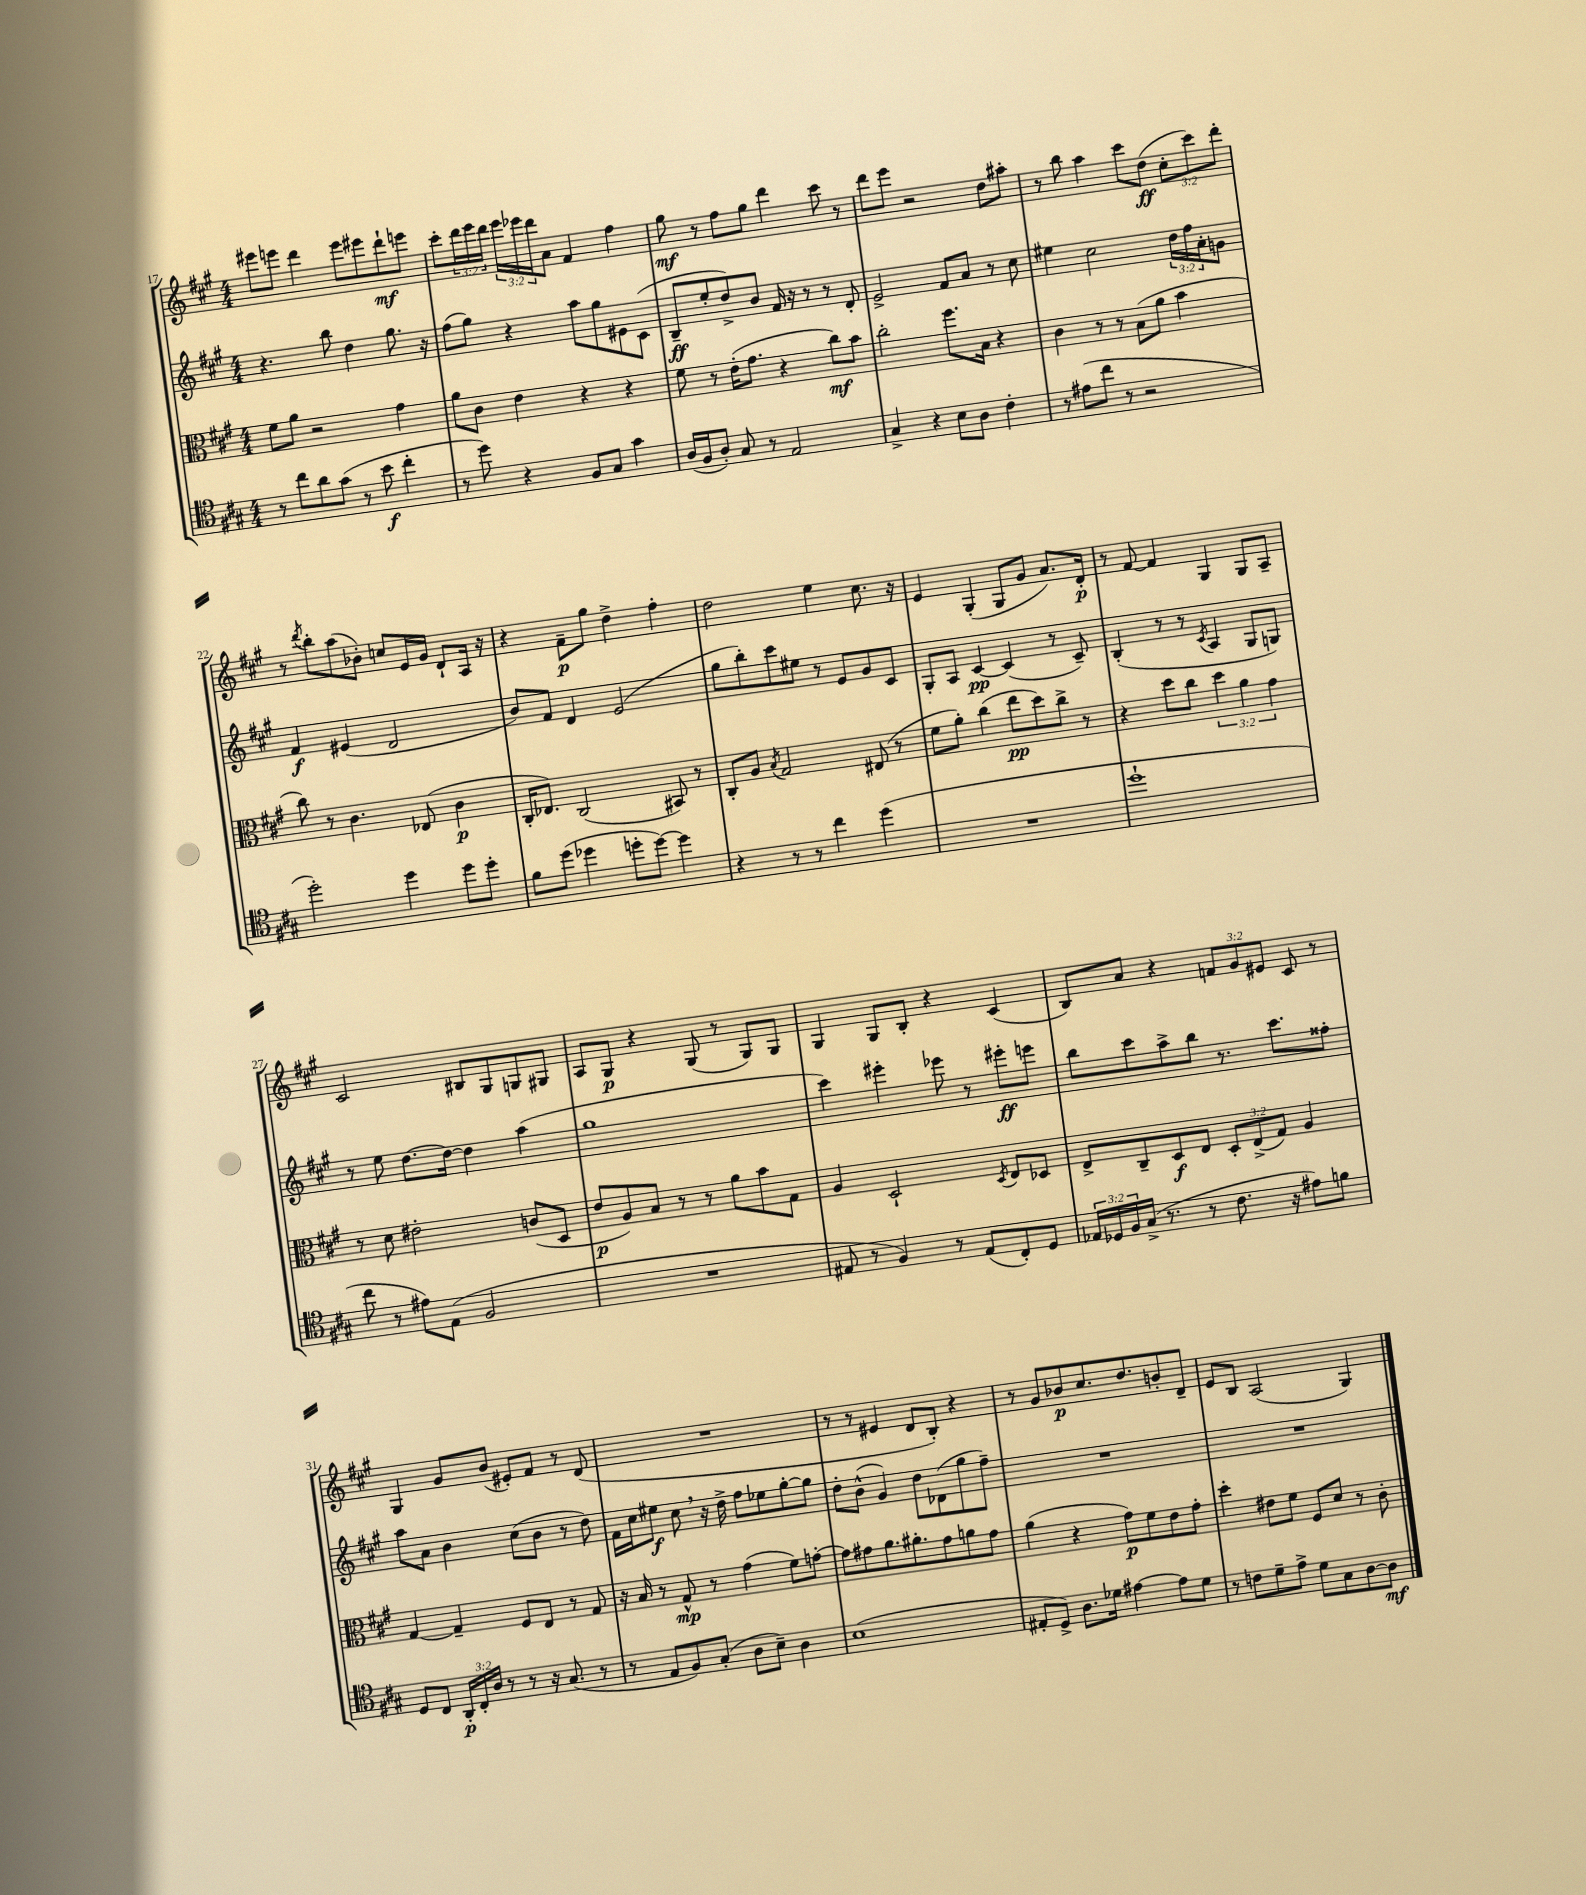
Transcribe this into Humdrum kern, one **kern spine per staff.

**kern	**dynam	**kern	**dynam	**kern	**dynam	**kern	**dynam
*part4	*part4	*part3	*part3	*part2	*part2	*part1	*part1
*staff4	*staff4	*staff3	*staff3	*staff2	*staff2	*staff1	*staff1
*clefC4	*	*clefC3	*	*clefG2	*	*clefG2	*
*k[f#c#g#]	*	*k[f#c#g#]	*	*k[f#c#g#]	*	*k[f#c#g#]	*
*M4/4	*	*M4/4	*	*M4/4	*	*M4/4	*
=17	=17	=17	=17	=17	=17	=17	=17
8r	.	8f#\L	.	4.r	.	8eee#X\L	.
8cc#\L	.	8a\J	.	.	.	8eeen\J	.
8a\	.	2r	.	.	.	4ddd\	.
(8g#\J	.	.	.	8bb\	.	.	.
8r	.	.	.	4dd\	.	8eee\L	.
8b\	f	.	.	.	.	8eee#X\	.
4cc#'\	.	4g#\	.	8.gg#\	.	8ddd`\	mf
.	.	.	.	.	.	8eeen\J	.
.	.	.	.	16r	.	.	.
=18	=18	=18	=18	=18	=18	=18	=18
8r	.	8a\L	.	(8ff#\L	.	8ccc#'\L	.
8dd\)	.	8c#\J	.	8gg#\J)	.	24ddd\L	.
.	.	.	.	.	.	24eee\	.
.	.	.	.	.	.	24ddd\JJ	.
4r	.	4e\	.	4r	.	24eee\LL	.
.	.	.	.	.	.	24eee-X\	.
.	.	.	.	.	.	24ddd\J	.
.	.	.	.	.	.	8a\J	.
8F#/L	.	4r	.	8aa\L	.	4f#/	.
8G#/J	.	.	.	8gg#\	.	.	.
4g#\	.	4r	.	8e#X\	.	4ff#\	.
.	.	.	.	(8c#\J	.	.	.
=19	=19	=19	=19	=19	=19	=19	=19
(16A/LL	.	8f#\	.	8B~/L	ff	8gg#\	mf
16F#/J	.	.	.	.	.	.	.
8A'/J)	.	8r	.	8ee'/	.	8r	.
8G#/	.	(16e'\KL	.	8dd^/)	.	8ff#\L	.
.	.	8.g#\J	.	.	.	.	.
8r	.	.	.	8b/J	.	8gg#\J	.
2E/	.	4r	.	16f#/	.	4ddd\	.
.	.	.	.	16r	.	.	.
.	.	.	.	8r	.	.	.
.	.	8cc#\L)	mf	8r	.	8ccc#\	.
.	.	8b\J	.	8d'/	.	8r	.
=20	=20	=20	=20	=20	=20	=20	=20
4G#^/	.	2cc#'\	.	2e^/	.	8ddd\L	.
.	.	.	.	.	.	8eee\J	.
4r	.	.	.	.	.	2r	.
8B\L	.	8.ff#\L	.	8f#/L	.	.	.
8A\J	.	.	.	8a/J	.	.	.
.	.	16B\Jk	.	.	.	.	.
4c#'\	.	4r	.	8r	.	8dd\L	.
.	.	.	.	8cc#\	.	8aa#X'\J	.
=21	=21	=21	=21	=21	=21	=21	=21
8r	.	4c#\	.	4ee#X\	.	8r	.
(8e#X\L	.	.	.	.	.	8bb\	.
8cc#\J	.	8r	.	2cc#\	.	4aa\	.
8r	.	8r	.	.	.	.	.
2r	.	(8B\L	.	.	.	8ccc#\L	.
.	.	8a\J	.	.	.	(8dd\J	ff
.	.	4b\	.	24dd\LL	.	12cc#'\L	.
.	.	.	.	24ff#\	.	.	.
.	.	.	.	24a'\J	.	12ccc#\)	.
.	.	.	.	8gn\J	.	.	.
.	.	.	.	.	.	12ddd'\J	.
!!LO:LB:g=z
=22	=22	=22	=22	=22	=22	=22	=22
2dd'\)	.	8cc#\)	.	4f#/	f	8r	.
.	.	.	.	.	.	8qddd/	.
.	.	8r	.	.	.	8bb'\L	.
.	.	4.c#\	.	(4e#X/	.	(8aa\	.
.	.	.	.	.	.	8b-X'\J)	.
4dd\	.	.	.	2d/	.	8ccn/L	.
.	.	(8E-X/	.	.	.	16e/L	.
.	.	.	.	.	.	16g#/JJ	.
8dd\L	.	4c#\	p	.	.	8d`/L	.
8dd'\J	.	.	.	.	.	16A/Jk	.
.	.	.	.	.	.	16r	.
=23	=23	=23	=23	=23	=23	=23	=23
8f#\L	.	16C#'/KL	.	8b/L)	.	4r	.
.	.	8.E-X/J)	.	.	.	.	.
(8dd\J	.	.	.	8f#/J	.	.	.
4dd-X\	.	(2C#/	.	4d/	.	8f#~\L	p
.	.	.	.	.	.	8gg#\J	.
8ddn'\L	.	.	.	(2e/	.	4dd^\	.
[8dd\J)	.	.	.	.	.	.	.
4dd\]	.	8BB#X/)	.	.	.	4ff#'\	.
.	.	8r	.	.	.	.	.
=24	=24	=24	=24	=24	=24	=24	=24
4r	.	8C#'/L	.	8gg#\L	.	2dd\	.
.	.	8A/J	.	8bb'\)	.	.	.
.	.	8qB/	.	.	.	.	.
8r	.	2G#/	.	8ccc#\	.	.	.
8r	.	.	.	8ee#X\J	.	.	.
4cc#\	.	.	.	8r	.	4ee\	.
.	.	.	.	8e/L	.	.	.
(4dd\	.	(8E#X/	.	8g#/	.	8.cc#\	.
.	.	8r	.	8c#/J	.	.	.
.	.	.	.	.	.	16r	.
=25	=25	=25	=25	=25	=25	=25	=25
1r	.	8f#\L	.	8G#'/L	.	4e/	.
.	.	8a'\J)	.	8A/J	.	.	.
.	.	(4cc#\	.	[4c#/	pp	(4G#'/	.
.	.	8ee\L	pp	(4c#/]	.	8G#/L	.
.	.	8dd\)	.	.	.	8g#/J	.
.	.	8cc#^\J	.	8r	.	8.a/L)	.
.	.	8r	.	8c#~/)	.	.	.
.	.	.	.	.	.	16d'/Jk	p
=26	=26	=26	=26	=26	=26	=26	=26
1dd`	.	4r	.	(4B'/	.	8r	.
.	.	.	.	.	.	[8f#/	.
.	.	8dd\L	.	8r	.	4f#/]	.
.	.	8cc#\J	.	8r	.	.	.
.	.	.	.	8qc#/	.	.	.
.	.	6dd\	.	4A/	.	4G#/	.
.	.	6a\	.	.	.	.	.
.	.	.	.	8G#/L	.	8G#/L	.
.	.	6g#\	.	.	.	.	.
.	.	.	.	8Gn/J)	.	8A~/J	.
!!LO:LB:g=z
=27	=27	=27	=27	=27	=27	=27	=27
8cc#\	.	8r	.	8r	.	2c#/	.
8r	.	8d\	.	8ee\	.	.	.
8e#X\L)	.	2e#X'\	.	[8.dd\L	.	.	.
(8E\J	.	.	.	.	.	.	.
.	.	.	.	16dd\Jk_	.	.	.
2F#/	.	.	.	4dd\]	.	8B#X/L	.
.	.	.	.	.	.	8G#/	.
.	.	(8cn/L	.	(4aa\	.	8Gn/	.
.	.	8D/J	.	.	.	8G#X/J	.
=28	=28	=28	=28	=28	=28	=28	=28
1r	.	8e/L	p	1gg#	.	8A/L	.
.	.	8A/)	.	.	.	8G#/J	p
.	.	8B/J	.	.	.	4r	.
.	.	8r	.	.	.	.	.
.	.	8r	.	.	.	(8G#/	.
.	.	8a\L	.	.	.	8r	.
.	.	8b\	.	.	.	8G#/L)	.
.	.	8G#\J	.	.	.	8G#/J	.
=29	=29	=29	=29	=29	=29	=29	=29
8E#X/	.	4A/	.	4ccc#\)	.	4G#/	.
8r	.	.	.	.	.	.	.
4F#/)	.	2D`/	.	4eee#X'\	.	8G#/L	.
.	.	.	.	.	.	8B'/J	.
8r	.	.	.	8eee-X\	.	4r	.
(8E#/L	.	.	.	8r	.	.	.
.	.	8qD/	.	.	.	.	.
8C#'/)	.	8E/L	.	8eee#X'\L	ff	(4c#/	.
8D/J	.	8D-X/J	.	8eeen\J	.	.	.
=30	=30	=30	=30	=30	=30	=30	=30
24E-X/LL	.	8E^/L	.	8bb\L	.	8B/L)	.
24D-X/	.	.	.	.	.	.	.
24F#/	.	.	.	.	.	.	.
(16G#^/JJ	.	8C#~/	.	8ccc#\	.	8a/J	.
8.r	.	.	.	.	.	.	.
.	.	8D/	f	8aa^\	.	4r	.
8r	.	8E/J	.	8bb\J	.	.	.
8.c#\	.	12D'/L	.	8.r	.	12fn/L	.
.	.	(12E^/	.	.	.	12g#/	.
.	.	12G#/J)	.	.	.	12e#X/J	.
16r	.	.	.	8.ccc#\L	.	.	.
8e#X\L)	.	4A/	.	.	.	8c#/	.
8fn\J	.	.	.	8ff##X'\J	.	8r	.
!!LO:LB:g=z
=31	=31	=31	=31	=31	=31	=31	=31
8D/L	.	[4G#/	.	8aa\L	.	4G#/	.
8C#/J	.	.	.	8a\J	.	.	.
24AA'/LL	p	4G#~/]	.	4b\	.	8g#/L	.
24C#'/	.	.	.	.	.	.	.
24A/JJ	.	.	.	.	.	.	.
8r	.	.	.	.	.	(8b/J	.
8r	.	8F#/L	.	(8cc#\L	.	8e#X'/L)	.
16r	.	8E/J	.	8b\J	.	8f#/J	.
(8.G#/	.	.	.	.	.	.	.
.	.	8r	.	8r	.	8r	.
8r	.	8G#/	.	8dd\)	.	(8d/	.
=32	=32	=32	=32	=32	=32	=32	=32
8r	.	16r	.	16f#\LL	.	1r	.
.	.	16B/	.	16cc#\J	.	.	.
8E/L	.	8r	.	8ee#X\J	f	.	.
8F#/)	.	8G#^^/	mp	8cc#,\	.	.	.
(8G#'/J	.	8r	.	16r	.	.	.
.	.	.	.	16dd^\	.	.	.
8A\L	.	(4g#\	.	8ff#\L	.	.	.
8B~\J)	.	.	.	8ee-X\	.	.	.
4A\	.	8f#\L)	.	[8gg#'\	.	.	.
.	.	[8gn'\J	.	8gg#\J]	.	.	.
=33	=33	=33	=33	=33	=33	=33	=33
(1B	.	8g\L]	.	8dd'\L	.	8r	.
.	.	8g#X\	.	(8b^^\J	.	8r	.
.	.	8.a\	.	4g#/)	.	4e#X/	.
.	.	8.a#X'\	.	.	.	.	.
.	.	.	.	8dd\L	.	8d/L	.
.	.	8g#\	.	(8d-X\	.	8B'/J)	.
.	.	8an\	.	8gg#\	.	4r	.
.	.	8g#\J	.	8ff#~\J)	.	.	.
=34	=34	=34	=34	=34	=34	=34	=34
8E#X'/L	.	(4a\	.	1r	.	8r	.
8D^/J)	.	.	.	.	.	8g#/L	.
8.A\L	.	4r	.	.	.	8b-X/	p
.	.	.	.	.	.	8.cc#/	.
16d-X\Jk	.	.	.	.	.	.	.
[4e#X\	.	8g#\L)	p	.	.	.	.
.	.	.	.	.	.	8.dd/	.
.	.	8f#\	.	.	.	.	.
8e#\L]	.	8e\	.	.	.	8bn'/	.
8d-\J	.	8g#'\J	.	.	.	8d~/J	.
=35	=35	=35	=35	=35	=35	=35	=35
8r	.	4dd'\	.	1r	.	8e/L	.
8cn\L	.	.	.	.	.	8B/J	.
8d~\	.	8e#X\L	.	.	.	(2A/	.
8e^\J	.	8f#\J	.	.	.	.	.
8d\L	.	8F#/L	.	.	.	.	.
8G#\	.	8d/J	.	.	.	.	.
[8A\	.	8r	.	.	.	4G#/)	.
8A\J]	mf	8c#'\	.	.	.	.	.
==	==	==	==	==	==	==	==
*-	*-	*-	*-	*-	*-	*-	*-
